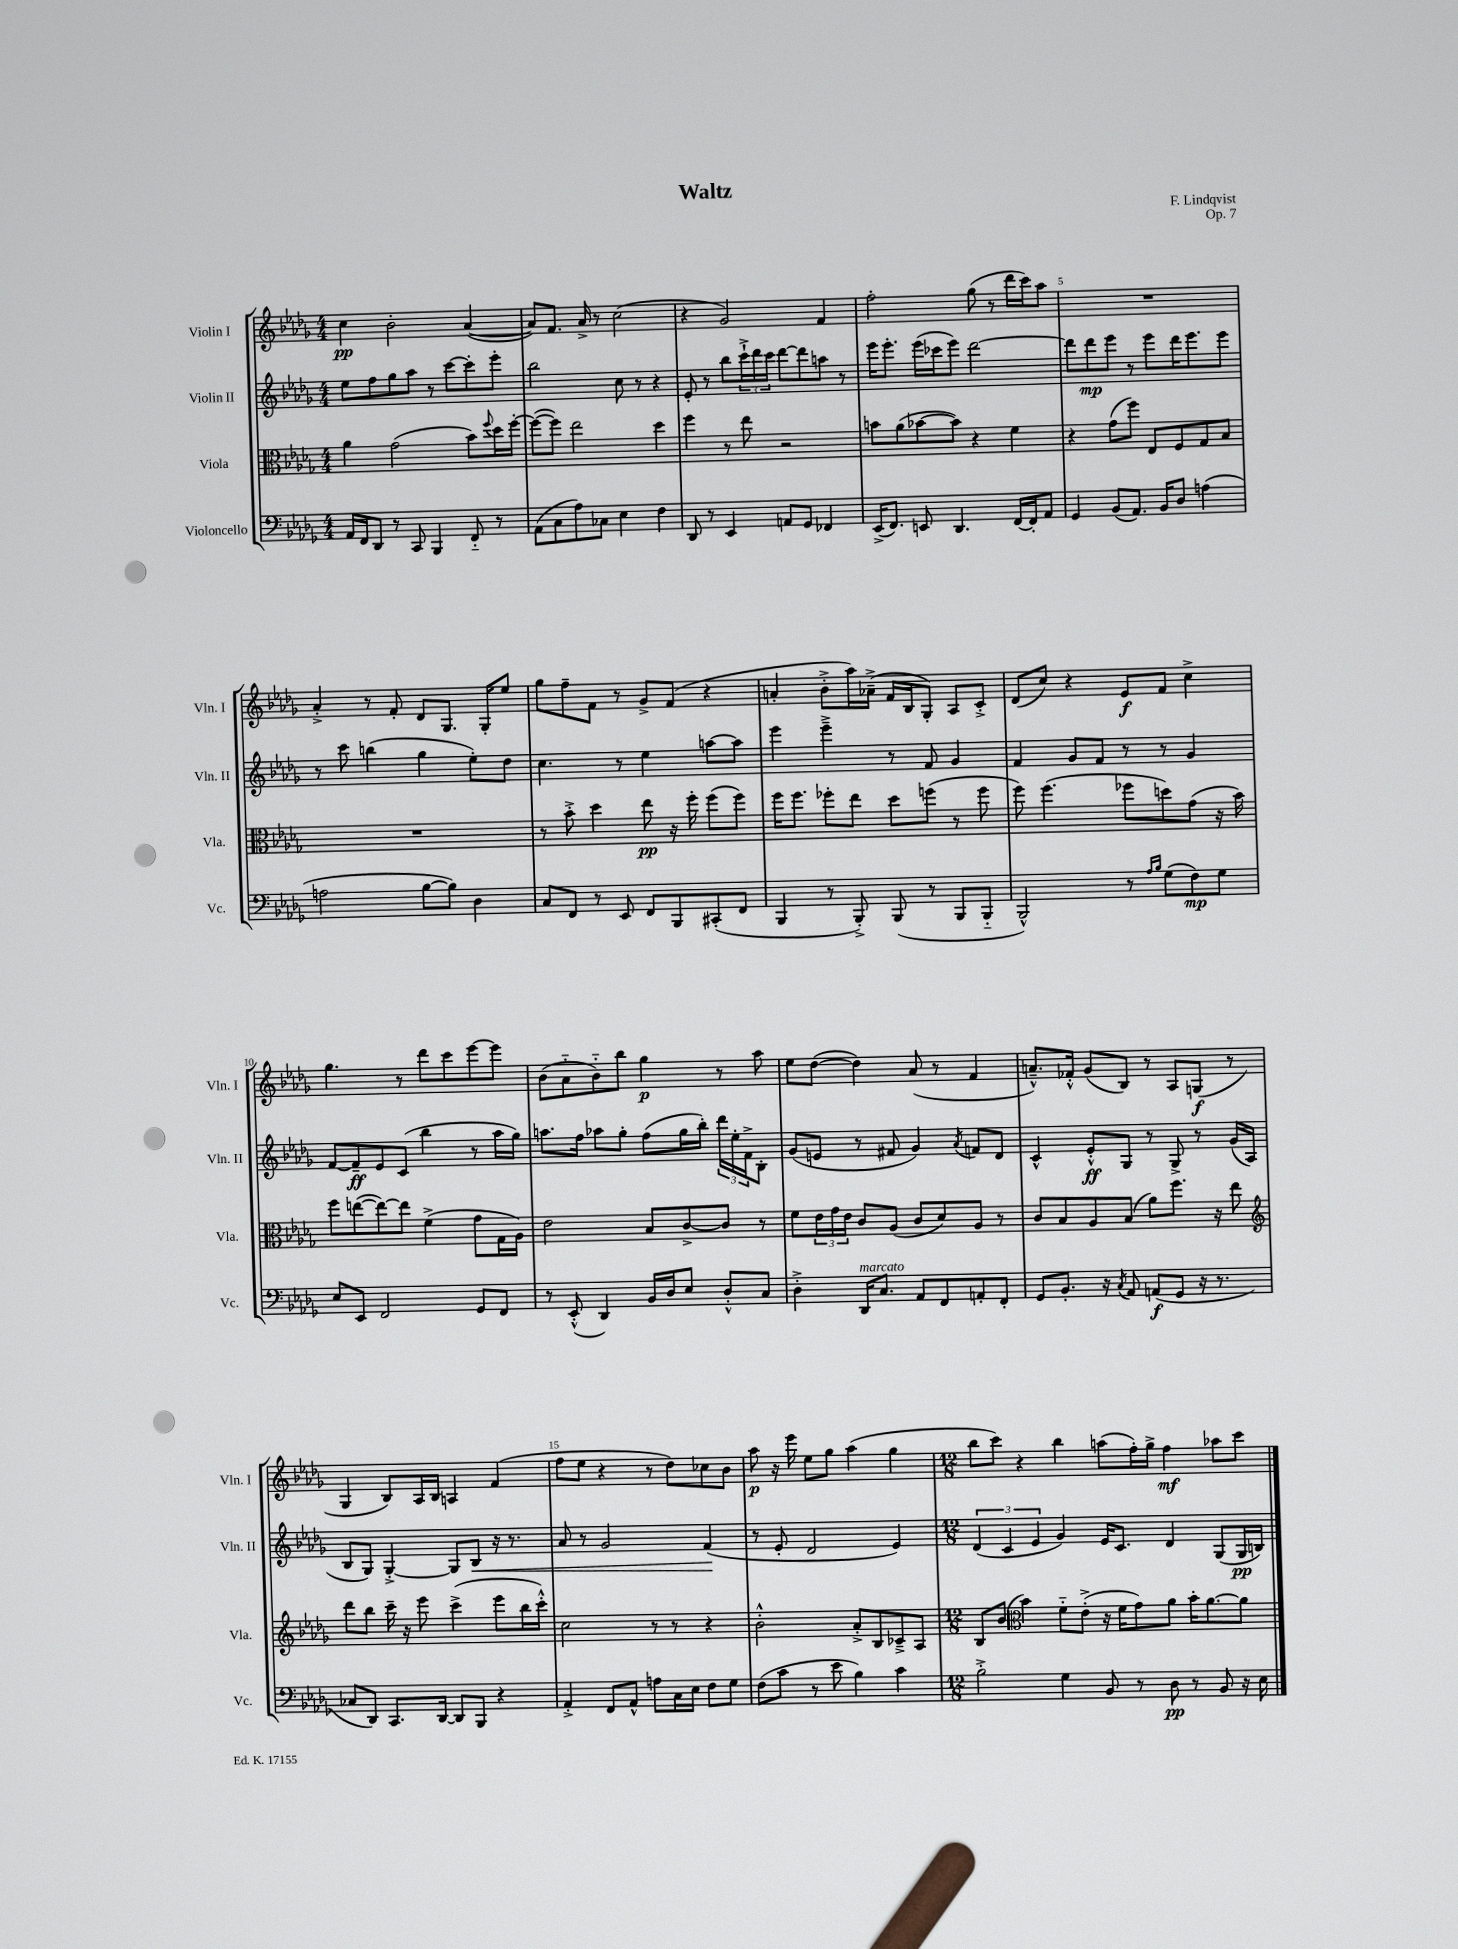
\header { title = "Waltz" composer = "F. Lindqvist" opus = "Op. 7" }
<<
\new StaffGroup <<
\new Staff = "s0" \with { instrumentName = "Violin I" shortInstrumentName = "Vln. I" } {
    \clef treble \key des \major \numericTimeSignature \time 4/4
    c''4\pp bes'2-. aes'4~( |
    aes'8) f'8. aes'16-> r8 c''2( |
    r4 ges'2) f'4 |
    f''2-. ges''8( r8 des'''16 c'''16) aes''8 |
    R1 |
    aes'4-.-> r8 f'8-. des'8 ges8. ges16-. ees''8 |
    ges''8 f''8-- f'8 r8 ges'8-> f'8( r4 |
    a'4-. bes'8-.-> aes''16) aes'16--->( f'16 bes16 ges8-.) aes8 c'8-.-> |
    des'8( c''8) r4 ees'8\f f'8 c''4-> |
    ges''4. r8 des'''8 c'''8 ees'''8~ ees'''8 |
    bes'8( aes'8-_ bes'8-_) bes''8 ges''4\p r8 aes''8 |
    ees''8 des''8~( des''4) aes'8( r8 f'4 |
    a'8.---^) fes'16-.-^ ges'8( bes8) r8 aes8 g8\f( r8 |
    ges4 bes8) aes16 bes16 a4 f'4( |
    f''8 ees''8 r4 r8 des''8) ces''8 bes'8 |
    aes''8\p r16 ees'''16 ees''8 ges''8 aes''4( ges''4 |
    \numericTimeSignature \time 12/8 bes''8 c'''8) r4 bes''4 a''8( f''16-.) ges''16-> f''4\mf aes''8 c'''8 \bar "|." |
}
\new Staff = "s1" \with { instrumentName = "Violin II" shortInstrumentName = "Vln. II" } {
    \clef treble \key des \major \numericTimeSignature \time 4/4
    ees''8 f''8 ges''8 aes''8 r8 c'''8~ c'''8-. ees'''8-. |
    bes''2 c''8 r8 r4 |
    ees'8-. r8 bes''8 \tuplet 3/2 { c'''16-!-> des'''16 c'''16 } des'''8~ des'''8 a''8 r8 |
    ees'''16 ees'''8.-. ees'''16( ces'''16 ees'''8) des'''2~ |
    des'''8 des'''8\mp ees'''8 r8 ees'''8 des'''16 ees'''8. ees'''8 |
    r8 c'''8 b''4( ges''4 ees''8-.) des''8 |
    c''4. r8 ees''4 a''8~ a''8 |
    ees'''4 ees'''4---> r8 f'8 ges'4 |
    f'4 ges'8 f'8 r8 r8 ges'4 |
    f'8~ f'8--\ff ees'8 c'8( bes''4 r8 aes''16 ges''16) |
    a''8. f''16 aes''8 ges''8-. f''8( ges''16 bes''16-.) \tuplet 3/2 { des'''16 ees''16-. f'16-> } bes8-. |
    ges'8( e'8 r8 fis'8 ges'4) \acciaccatura { aes'8 } f'8 des'8 |
    c'4-^ ees'8-.-^\ff ges8 r8 ges8-> r8 ges'16( aes16 |
    bes8 ges8) ges4~-.-> ges8 bes8\< r16 r8. |
    aes'8 r8 ges'2 f'4\!( |
    r8 ees'8-. des'2 ees'4) |
    \numericTimeSignature \time 12/8 \tuplet 3/2 { des'4( c'4 ees'4 } ges'4) ees'16 c'8. des'4 ges8( ges16\pp b16) \bar "|." |
}
\new Staff = "s2" \with { instrumentName = "Viola" shortInstrumentName = "Vla." } {
    \clef alto \key des \major \numericTimeSignature \time 4/4
    aes'4 ges'2( bes'8) \appoggiatura { f''8 } des''16 f''16~-. |
    f''8~( f''8) ees''2 des''4 |
    f''4 r8 ees''8 r2 |
    b'8 aes'8( bes'8~ bes'8) r4 f'4 |
    r4 ges'8( f''8) ees8 f8 ges8 bes8 |
    R1 |
    r8 bes'8-.-> des''4 ees''8\pp r16 f''16-. f''8( f''8) |
    f''16 f''8. fes''8-. ees''8 des''8 f''8( r8 f''8 |
    f''8) f''4.( fes''8 d''8) ges'8( r16 bes'16) |
    f''8 e''8~( e''8~) e''8 f'4->( ges'8 ges16 aes16) |
    ees'2 bes8 c'8~-> c'8 r8 |
    f'8 \tuplet 3/2 { ees'16 ges'16 ees'16 } c'8 aes8( c'8 des'8) aes8 r8 |
    c'8 bes8 aes8 bes8( aes'8) f''8. r16 ees''8 |
    \clef treble des'''8 bes''8 c'''16-- r16 ees'''8 c'''4->( ees'''8 bes''16 c'''16-.-^) |
    c''2 r8 r8 r4 |
    bes'2-.-^ aes'8-.-> bes8 ces'8---> aes8 |
    \numericTimeSignature \time 12/8 bes8 bes'8( \clef alto bes'4) f'8-_ ees'8-.->( r16 f'16 ges'8) aes'8 bes'16-. aes'8.~ aes'8 \bar "|." |
}
\new Staff = "s3" \with { instrumentName = "Violoncello" shortInstrumentName = "Vc." } {
    \clef bass \key des \major \numericTimeSignature \time 4/4
    aes,16 f,16 des,8 r8 c,8 bes,,4 f,8-_ r8 |
    aes,8( c8 aes8) ces8 ees4 f4 |
    des,8 r8 ees,4 a,8 ges,8 fes,4 |
    ees,16->( f,8.) e,8 des,4. f,16~ f,16-. aes,8 |
    ges,4 bes,8( aes,8.) bes,16 des8 a4( |
    a2 bes8~ bes8) des4 |
    c8 f,8 r8 ees,8 f,8 bes,,8 cis,8-.( f,8 |
    bes,,4 r8 bes,,8-.->) bes,,8( r8 bes,,8 bes,,8-_ |
    bes,,2-^) r8 \grace { aes16 bes16 } ges8( f8\mp) ges8 |
    ees8 ees,8 f,2 ges,8 f,8 |
    r8 ees,8-.-^( des,4) bes,16 des16 ees8 des8-.-^ c8 |
    des4-.-> des,16^\markup { \italic "marcato" } c8. aes,8 f,8 a,8-. f,8-. |
    ges,8 bes,8.-. r16 \acciaccatura { c8 } aes,8 a,8\f( ges,8 r16 r8. |
    ces8 des,8) c,8. des,16~ des,8 bes,,8 r4 |
    aes,4-.-> f,8 aes,8-^ a8 c16 ees16 f8 ges8 |
    f8( c'8 r8 ees'8 bes4) c'4 |
    \numericTimeSignature \time 12/8 bes2-.-> ges4 bes,8 r8 des8\pp r8 bes,8 r16 ees16 \bar "|." |
}
>>
>>
\layout { \context { \Score \override BarNumber.break-visibility = ##(#f #t #t) barNumberVisibility = #(every-nth-bar-number-visible 5) } }
